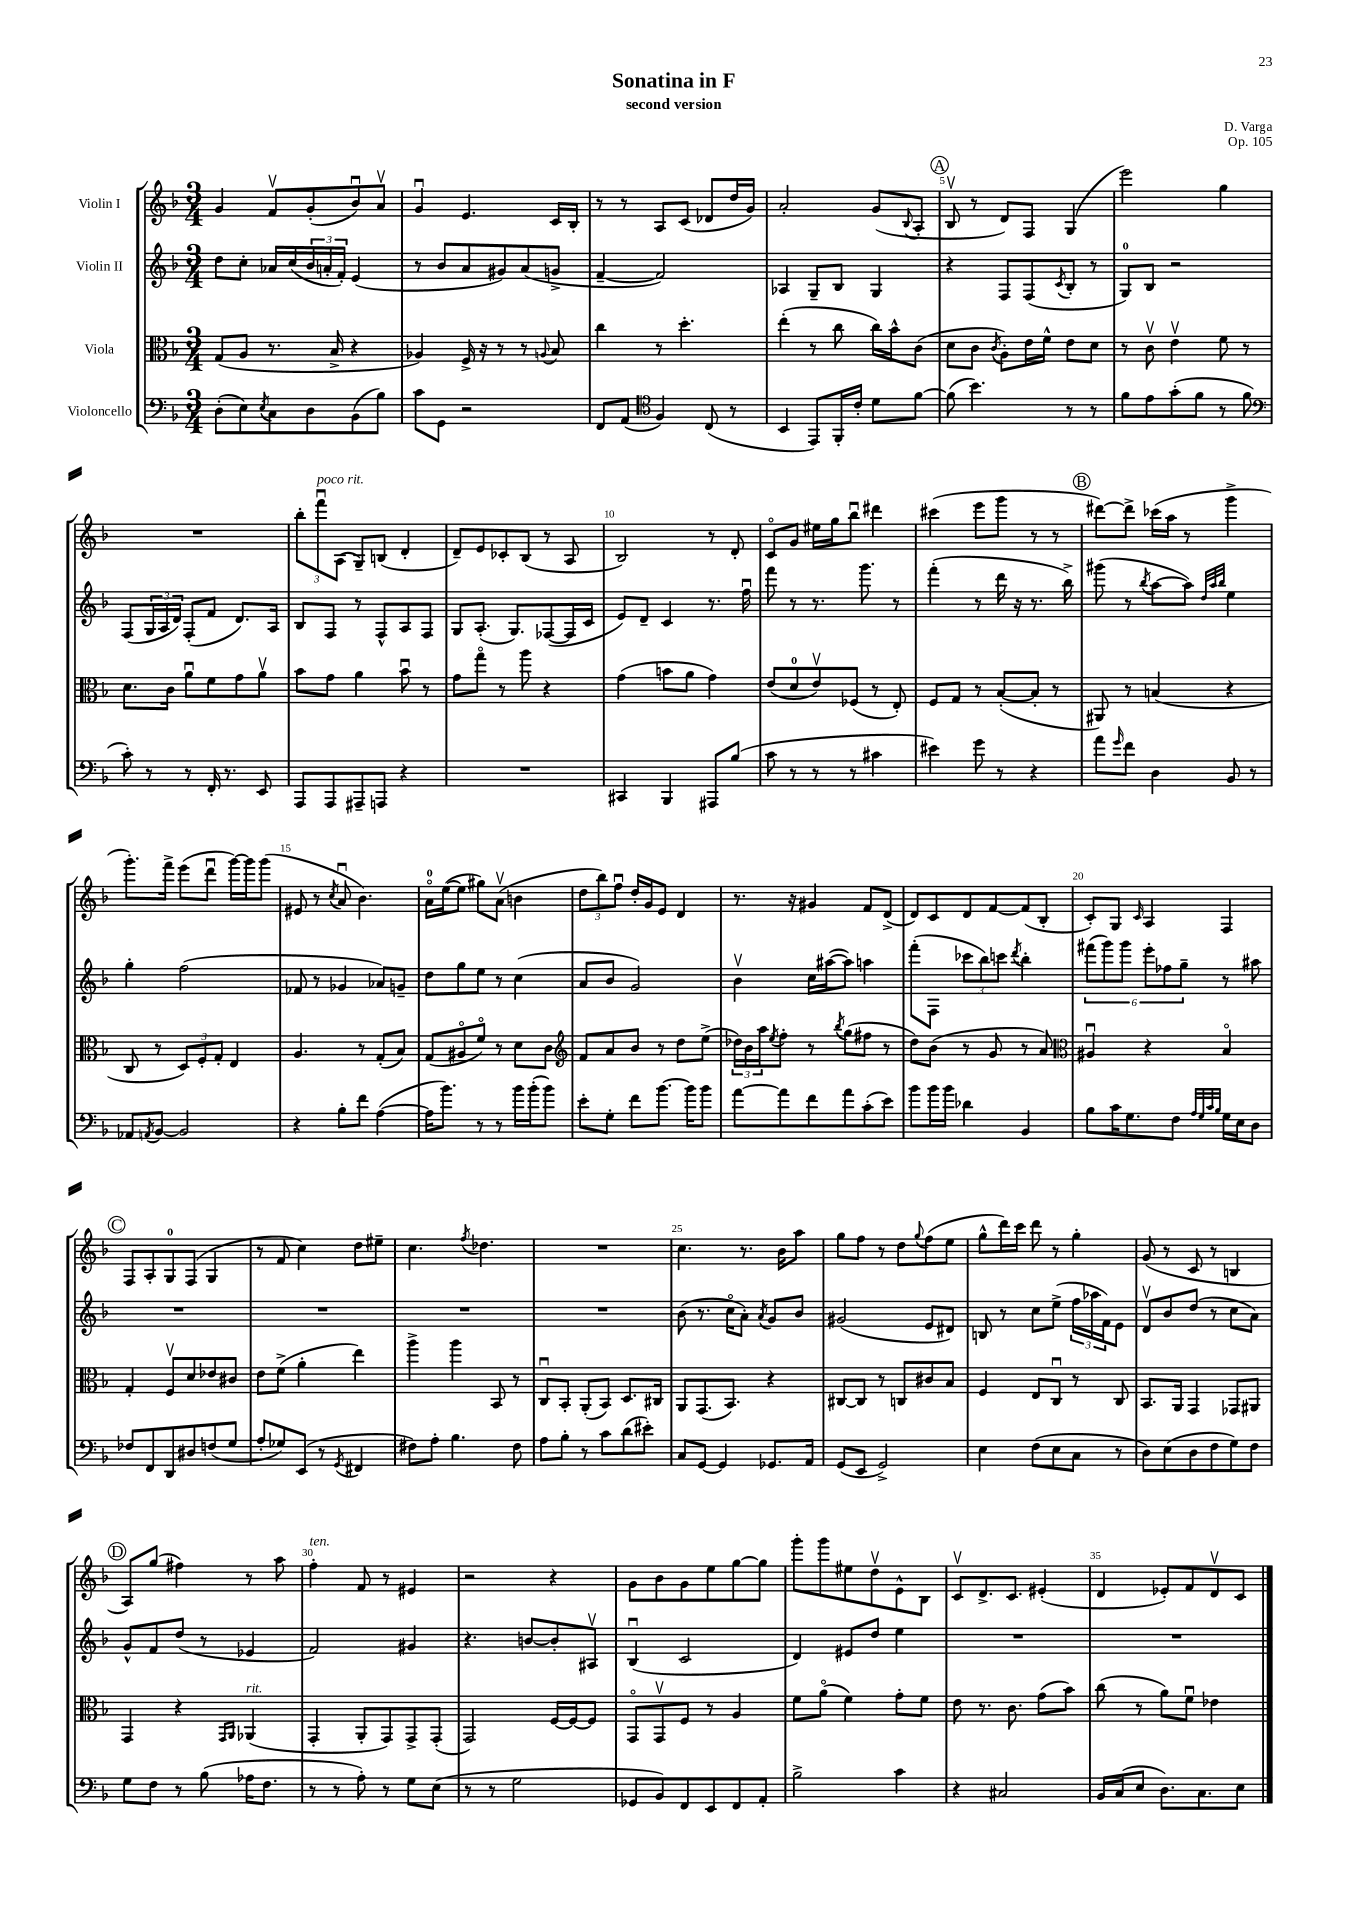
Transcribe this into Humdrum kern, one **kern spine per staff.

**kern	**kern	**kern	**kern
*staff4	*staff3	*staff2	*staff1
*clefF4	*clefC3	*clefG2	*clefG2
*k[b-]	*k[b-]	*k[b-]	*k[b-]
*M3/4	*M3/4	*M3/4	*M3/4
(8D'\L	(8G/L	8dd\L	4g/
8E\)	8A/J	8cc'\J	.
8qE/	.	.	.
8C\	8.r	16a-/LL	8fv/L
.	.	(16cc/	.
8D\	.	24b-/	(8g'/
.	.	24a'/	.
.	16B-^/	.	.
.	.	24f'/JJ)	.
(8BB-\	4r	(4e/	8b-u/)
8B-\J)	.	.	8av/J
=	=	=	=
8c\L	4A-/)	8r	4gu/
8GG\J	.	8b-/L	.
2r	16F^/	8a/	4.e/
.	16r	.	.
.	8r	8g#/)	.
.	8r	(8a/	.
.	8qqA/	.	.
.	8B-/	8g^/J	16c/LL
.	.	.	16B-'/JJ
=	=	=	=
8FF/L	4cc\	[4f~/	8r
(8AA/J	.	.	8r
*clefC4	*	*	*
4F/)	8r	2f/])	8A/L
.	4.dd'\	.	(8c/J
(8C/	.	.	8d-/L
8r	.	.	16dd/L
.	.	.	16g/JJ)
=	=	=	=
4BB-/	(4ee'\	4A-/	2a'/
8EE/L)	8r	8G~/L	.
16FF'/L	8cc\	8B-/J	.
16c'/JJ	.	.	.
8d\L	16cc\LL)	4G/	(8g/L
.	16b-^^\J	.	.
.	.	.	8qqB-/
[8f\J	(8c\J	.	8A'/J
=	=	=	=
(8f\]	8d\L	4r	8B-v/
4.b-\)	8c\J	.	8r
.	8qc/	.	.
.	8A'\L)	8F/L	8d/L)
.	16e\L	(8F/	8F/J
.	16f^^\JJ	.	.
.	.	8qc/	.
8r	8e\L	8B-'/J	(4G/
8r	8d\J	8r	.
=	=	=	=
8f\L	8r	8G/L)	2eee\)
8e\	8cv\	8B-/J	.
(8g'\	4ev\	2r	.
8f\J	.	.	.
8r	8f\	.	4gg\
8f\	8r	.	.
=	=	=	=
*clefF4	*	*	*
8c'\)	8.d\L	(8F/L	2.r
8r	.	24G/L	.
.	.	24A/	.
.	16c\Jk	.	.
.	.	24d/JJ)	.
8r	8au\L	(8F'/L	.
16FF'/	8f\	8f/J	.
8.r	.	.	.
.	8g\	8.d/L)	.
8EE/	8av\J	.	.
.	.	16A/Jk	.
=	=	=	=
8AAA/L	8b-\L	8B-/L	12bb-'\L
.	.	.	12fffu\
8AAA/	8g\J	8F/J	.
.	.	.	(12A\J
8AAA#~/	4a\	8r	8G~/L)
8AAA/J	.	8F^^/L	(8B/J
4r	8b-u\	8A/	4d'/
.	8r	8F/J	.
=	=	=	=
2.r	8g\L	8G/L	8d~/L)
.	8ggo\J	(8.A'/J	8e/
.	8r	.	8c-'/
.	.	8.G/L)	.
.	8aa\	.	(8B-/J
.	4r	([8F-/	8r
.	.	16F-/]L	8A/
.	.	16c/JJ	.
=	=	=	=
4CC#/	(4g\	8e/L)	2B-/)
.	.	8d~/J	.
4BBB-/	8b\L	4c/	.
.	8a\J	.	.
8AAA#/L	4g\)	8.r	8r
(8B-/J	.	.	8d'/
.	.	16ffu\	.
=	=	=	=
8c\	(8e/L	8fff\	8co/L
8r	8d/	8r	8g/J
8r	8ev/)	8.r	16ee#\LL
.	.	.	16gg\J
8r	(8F-/J	.	8bb-u\J
.	.	8.ggg\	.
4c#\	8r	.	4ddd#\
.	8E'/)	8r	.
=	=	=	=
4e#\)	8F/L	(4fff'\	(4ccc#\
.	8G/J	.	.
8g\	8r	8r	8eee\L
8r	([8B-'/L	16ddd\	8ggg\J
.	.	16r	.
4r	8B-'/]J	8.r	8r
.	8r	.	8r
.	.	16bb-^\)	.
=	=	=	=
8a\L	8AA#/)	(8ggg#\	[8ddd#\L)
16qqg/	.	.	.
8f\J	8r	8r	8ddd#^\]J
.	.	8qbb-/	.
4D\	(4B/	[8aa\L	(16ccc-\LL
.	.	.	16aa\JJ
.	.	8aa\]J)	8r
.	.	32qqdd/LLL	.
.	.	32qqaa/	.
.	.	32qqbb-/JJJ	.
8BB-/	4r	4ee\	4ggg^\
8r	.	.	.
=	=	=	=
8AA-/L	8C/	4gg'\	8.ggg'\L)
8qAA/	.	.	.
[8BB-/J	8r	.	.
.	.	.	16fff^\Jk
2BB-/]	12D/L)	(2ff\	(8eee\L
.	12F'/	.	.
.	.	.	8dddu\J
.	12G'/J	.	.
.	4E/	.	[16ggg\LL)
.	.	.	16ggg\]J
.	.	.	(8ggg\J
=	=	=	=
4r	4.A/	8f-/	8e#/
.	.	8r	8r
.	.	.	8qcc/
8B-'\L	.	4g-/	8au/
8f\J	8r	.	4.b-\)
([4A\	(8G'/L	8a-/L)	.
.	8B-/J)	8g~/J	.
=	=	=	=
16A\]LK	(8G/L	8dd\L	16ao\LL
8.b-\J)	.	.	([16ee\J
.	8A#o/	8gg\	8ee\]J
8r	8fo/J)	8ee\J	8gg#\L)
8r	8r	8r	(8av\J
16b-\LL	8d\L	(4cc\	4b\
(16b-'\J	.	.	.
8b-\J)	8c\J	.	.
=	=	=	=
*	*clefG2	*	*
8e'\L	8f/L	8a/L	12dd\L
.	.	.	12bb-\)
8G'\J	8a/	8b-/J	.
.	.	.	12ffu\J
8f\L	8b-/J	2g/)	16dd'/LL
.	.	.	16g/J
[8.b-\J	8r	.	8e/J
.	8dd\L	.	4d/
16b-\]LK	.	.	.
8b-\J	(8ee^\J	.	.
=	=	=	=
[8a\L	24dd-\LL)	4b-v\	8.r
.	24b-\	.	.
.	24aa\J	.	.
.	8qee/	.	.
8a\]	8ff'\J	.	.
.	.	.	16r
8f\	8r	16cc\LL	4g#/
.	.	([16aa#\J	.
.	8qbb-/	.	.
8a\	(8gg\L	8aa#\]J)	.
(8c'\	8ff#\J	4aa\	8f/L
8e\J)	8r	.	(8d^/J
=	=	=	=
8b-\L	8dd\L)	(8fff'\L	8d/L)
16b-\L	(8b-\J	8F\J	8c/
16b-\JJ	.	.	.
4d-\	8r	12ccc-\L	8d/
.	.	12bb-\)	.
.	8g/	.	[8f/
.	.	12ccc\J	.
.	.	8qddd/	.
4BB-/	8r	4bb-'\	(8f/]
.	8a/)	.	8B-'/J
=	=	=	=
*	*clefC3	*	*
8B-\L	4A#u/	(12fff#\L	8c'/L)
.	.	12ggg\)	.
16c\K	.	.	8G/J
.	.	12ggg\J	.
8.G\	.	.	.
.	.	.	16qqc/
.	4r	12eee'\L	4A/
.	.	12ff-\	.
8F\J	.	.	.
.	.	12gg~\J	.
32qqA/LLL	.	.	.
32qqG/	.	.	.
32qqc/	.	.	.
32qqB-/JJJ	.	.	.
16G\LL	4B-o/	8r	4F/
16E\J	.	.	.
8D\J	.	8aa#\	.
=	=	=	=
8F-/L	4G'/	2.r	8F/L
8FF/	.	.	8A'/
8DD/	8Fv/L	.	8G/
8D#/	8d/	.	(8F/J
(8F/	8e-/	.	4G/
8G/J	8c#/J	.	.
=	=	=	=
8A'/L	8e\L	2.r	8r
8G-/)	(8f^\J	.	8f/
(8EE/J	4a'\	.	4cc\)
8r	.	.	.
8qGG/	.	.	.
4FF#/	4ee\)	.	8dd\L
.	.	.	8ee#~\J
=	=	=	=
8F#\L)	4aa^\	2.r	4.cc\
8A'\J	.	.	.
4.B-\	4aa\	.	.
.	.	.	8qff/
.	.	.	4.dd-\
.	8BB-/	.	.
8F#\	8r	.	.
=	=	=	=
8A\L	8Cu/L	2.r	2.r
8B-'\J	8BB-'/J	.	.
8r	(8AA'/L	.	.
8c\L	8BB-/J)	.	.
(8d\	8.D/L	.	.
8e#'\J)	.	.	.
.	16C#/Jk	.	.
=	=	=	=
8C/L	8AA/L	(8b-\	4.cc\
[8GG/J	(8.GG/	8.r	.
4GG/]	.	.	.
.	8.BB-/J)	16cco\LK	.
.	.	8a'\J)	8.r
.	.	8qa/	.
8.GG-/L	4r	8g/L	.
.	.	.	16b-\LK
.	.	8b-/J	8aa\J
16AA/Jk	.	.	.
=	=	=	=
(8GG/L	[8C#/L	(2g#/	8gg\L
8EE/J	8C#/]J	.	8ff\J
2GG^/)	8r	.	8r
.	8C/L	.	8dd\L
.	.	.	8qqgg/
.	8c#/	8e/L	(8ff\
.	8B-/J	8d#/J)	8ee\J
=	=	=	=
4E\	4F/	8B/	8gg^^\L
.	.	8r	16ddd\L)
.	.	.	16ccc\JJ
(8F\L	8E/L	8cc\L	8ddd\
8E\	8Cu/J	(8ee^\J	8r
8C\J	8r	24ff\LL	4gg'\
.	.	24aa-\	.
.	.	24f\J)	.
8r	8C/	8e\J	.
=	=	=	=
8D\L)	8.BB-/L	8dv/L	(8g/
(8E\	.	8b-/	8r
.	16AA/Jk	.	.
8D\	4GG/	(8dd/J	8c/
8F\	.	8r	8r
8G\)	8GG-/L	8cc\L	4B/
8F\J	8AA#/J	8a\J)	.
=	=	=	=
8G\L	4GG/	8g^^/L	8A/L)
8F\J	.	8f/	(8gg/J
8r	4r	(8dd/J	4ff#\)
(8B-\	.	8r	.
.	16qqGG/LL	.	.
.	16qqAA/JJ	.	.
16A-\LK	(4AA-/	4e-/	8r
8.F\J	.	.	.
.	.	.	8aa\
=	=	=	=
8r	4GG'/	2f/)	4ff'\
8r	.	.	.
8A'\)	8AA'/L	.	8f/
8r	8GG/)	.	8r
8G\L	8GG^/	4g#/	4e#/
(8E\J	(8GG'/J	.	.
=	=	=	=
8r	2GG/)	4.r	2r
8r	.	.	.
2G\	.	.	.
.	.	[8b/L	.
.	[16F/LL	8b'/]	4r
.	16F/_J	.	.
.	8F/]J	8A#v/J	.
=	=	=	=
8GG-/L	8GGo/L	(4B-u/	8g\L
8BB-/)	8GGv/	.	8b-\
8FF/	8F/J	2c/	8g\
8EE/	8r	.	8ee\
8FF/	4A/	.	[8gg\
8AA'/J	.	.	8gg\]J
=	=	=	=
2B-^\	8f\L	4d/)	8ggg'\L
.	(8ao\J	.	8ggg\
.	4f\)	8e#/L	8ee#\
.	.	8dd/J	8ddv\
4c\	8g'\L	4ee\	8e^^\
.	8f\J	.	8B-\J
=	=	=	=
4r	8e\	2.r	8cv/L
.	8.r	.	8.d^/
2C#/	.	.	.
.	8.c\	.	8.c/J
.	(8g\L	.	(4e#'/
.	8b-\J)	.	.
=	=	=	=
16BB-/LL	(8cc\	2.r	4d/
(16C/J	.	.	.
8E/J	8r	.	.
8.D\L)	8a\L)	.	8e-'/L)
.	8fu\J	.	8f/
8.C\	.	.	.
.	4e-\	.	8dv/
8E\J	.	.	8c/J
==	==	==	==
*-	*-	*-	*-
